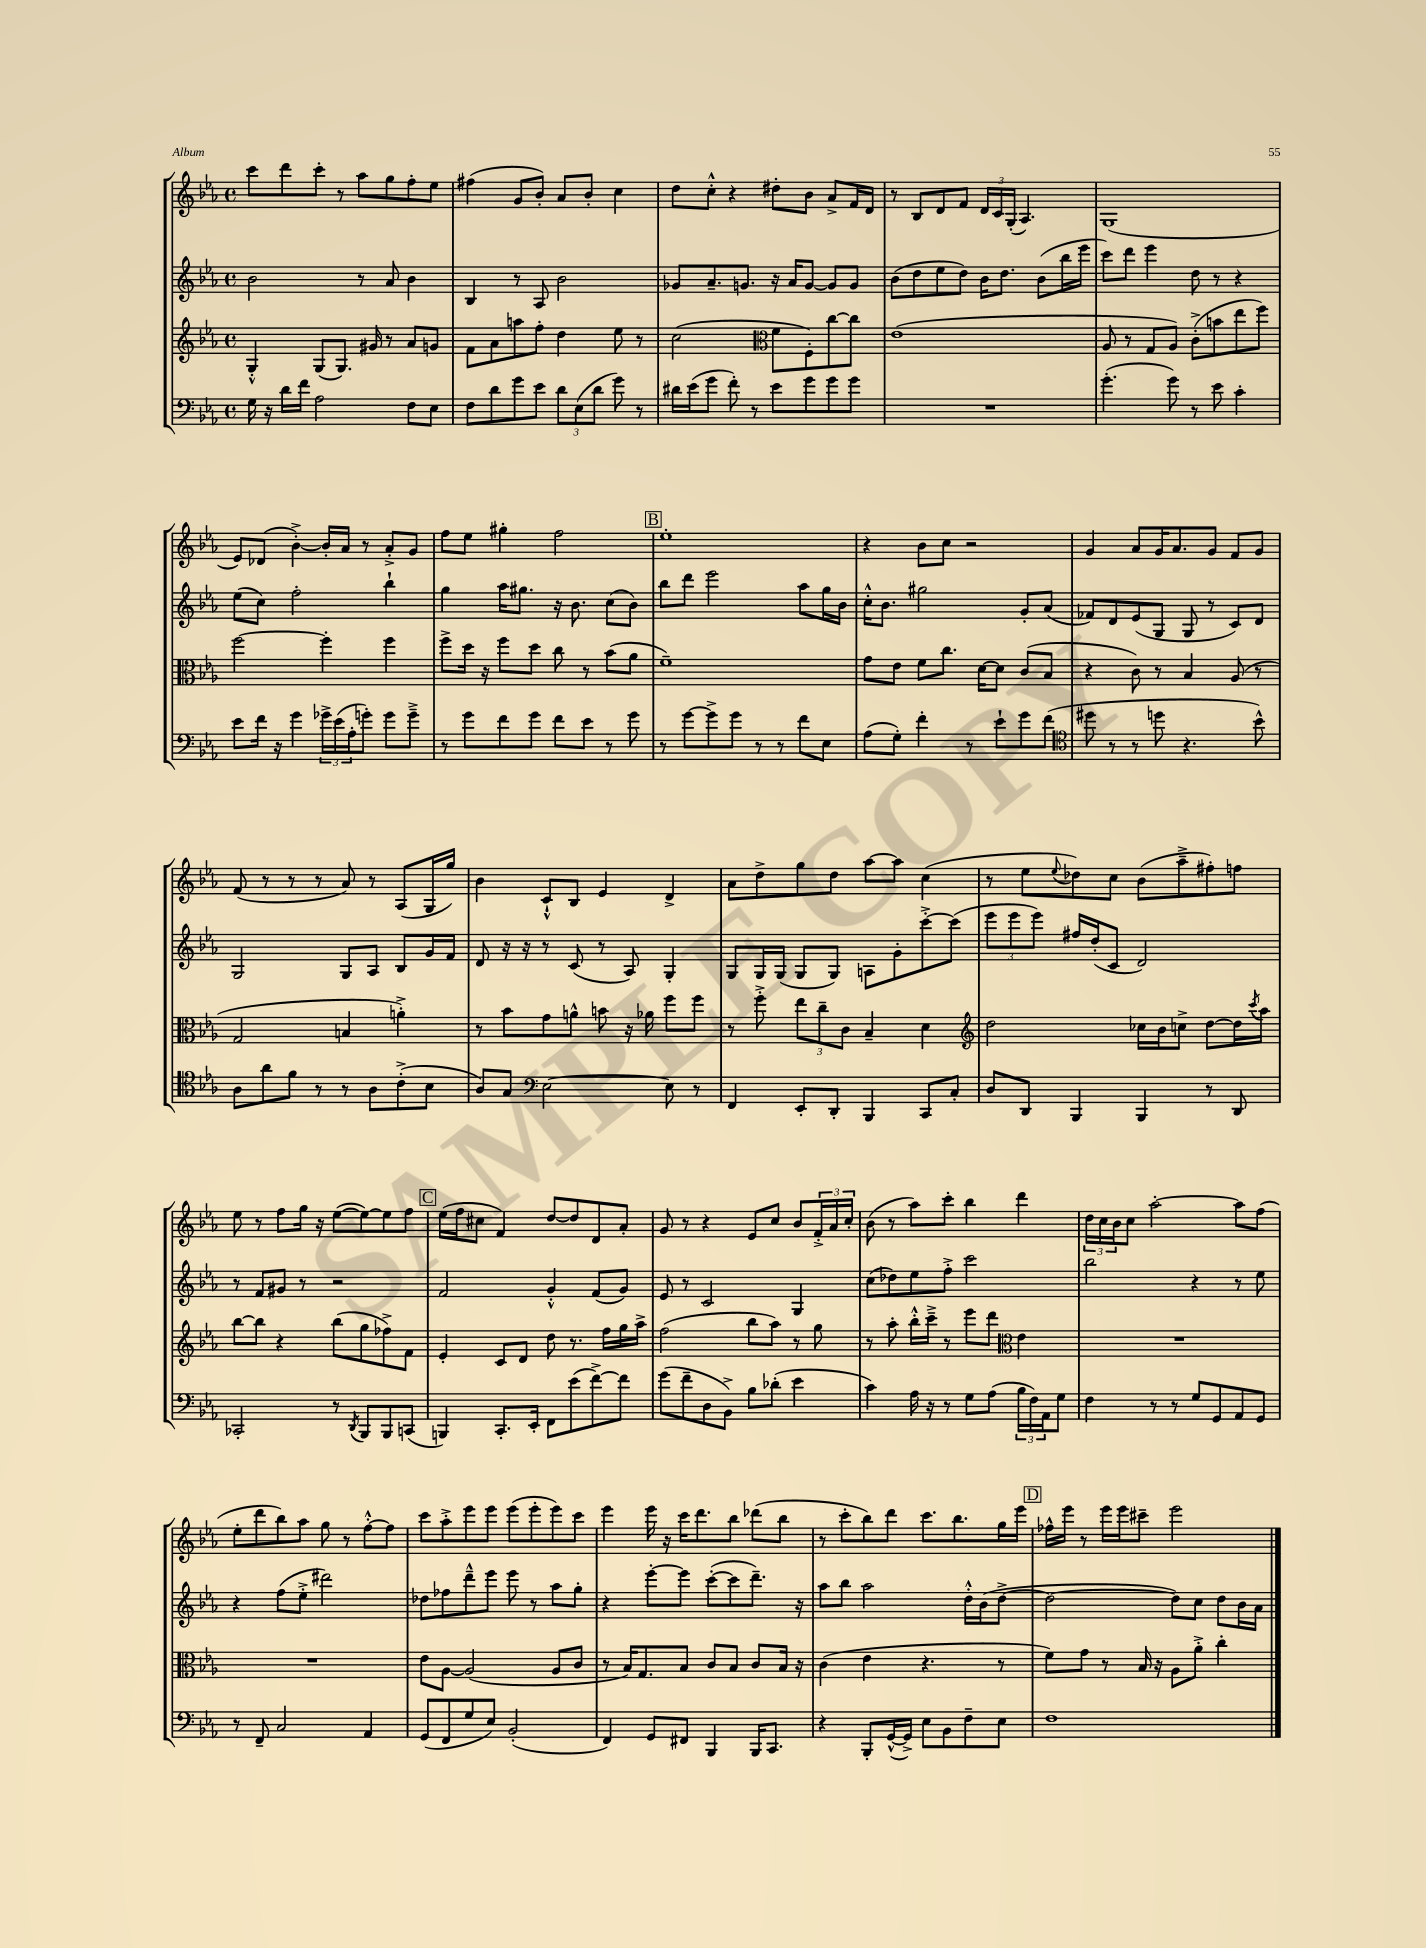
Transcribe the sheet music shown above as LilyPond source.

<<
\new StaffGroup <<
\new Staff = "s0" {
    \clef treble \key ees \major \defaultTimeSignature \time 4/4
    c'''8 d'''8 c'''8-. r8 aes''8 g''8 f''8-. ees''8 |
    fis''4( g'8 bes'8-.) aes'8 bes'8-. c''4 |
    d''8 c''8-.-^ r4 dis''8-. bes'8 aes'8-> f'16 d'16 |
    r8 bes8 d'8 f'8 \tuplet 3/2 { d'16 c'16 g16-.( } aes4.) |
    g1( |
    ees'8) des'8( bes'4~-.->) bes'16-. aes'16 r8 aes'8-.-> g'8 |
    f''8 ees''8 gis''4-. f''2 |
    \mark \markup { \box "B" } ees''1-. |
    r4 bes'8 c''8 r2 |
    g'4 aes'8 g'16 aes'8. g'8 f'8 g'8 |
    f'8( r8 r8 r8 aes'8) r8 aes8( g16 g''16) |
    bes'4 c'8-!-^ bes8 ees'4 d'4-> |
    aes'8 d''8-> g''8 d''8 aes''8~ aes''8 c''4( |
    r8 ees''8 \appoggiatura { ees''8 } des''8) c''8 bes'8( aes''8---> fis''8-.) f''8 |
    ees''8 r8 f''8 g''16 r16 ees''8~( ees''8~) ees''8 f''8 |
    \mark \markup { \box "C" } ees''16( f''16 cis''8 f'4) d''8~ d''8 d'8 aes'8-. |
    g'8 r8 r4 ees'8 c''8 bes'8 \tuplet 3/2 { f'16-.-> aes'16 c''16-. } |
    bes'8( r8 aes''8) c'''8-. bes''4 d'''4 |
    \tuplet 3/2 { d''16 c''16 bes'16 } c''8 aes''2~-. aes''8 f''8( |
    ees''8-. d'''8 bes''8) aes''8 g''8 r8 f''8~-.-^ f''8 |
    c'''8 aes''8-.-> ees'''8 ees'''8 ees'''8( ees'''8-. ees'''8) c'''8 |
    ees'''4 ees'''16 r16 c'''16 d'''8. bes''8 des'''8( bes''8 |
    r8 c'''8-. bes''8) d'''8 c'''8. bes''8. g''16 ees'''16 |
    \mark \markup { \box "D" } fes''16-^ ees'''16 r8 ees'''16 ees'''16 cis'''8-- ees'''2 \bar "|." |
}
\new Staff = "s1" {
    \clef treble \key ees \major \defaultTimeSignature \time 4/4
    bes'2 r8 aes'8 bes'4 |
    bes4 r8 aes8 bes'2 |
    ges'8 aes'8.-- g'8. r16 aes'16 g'8~ g'8 g'8 |
    bes'8( d''8 ees''8 d''8) bes'16 d''8. bes'8( bes''16 ees'''16 |
    c'''8) d'''8 ees'''4 d''8 r8 r4 |
    ees''8( c''8) f''2-. bes''4-! |
    g''4 aes''16 gis''8. r16 bes'8. c''8( bes'8) |
    \mark \markup { \box "B" } bes''8 d'''8 ees'''2 aes''8 g''16 bes'16 |
    c''16-.-^ bes'8. gis''2 g'8-. aes'8( |
    fes'8) d'8 ees'8( g8 g8 r8 c'8) d'8 |
    g2 g8 aes8 bes8 g'16 f'16 |
    d'8 r16 r16 r8 c'8( r8 aes8) g4-. |
    g8 g16 g16( g8 g8) a8 g'8-. c'''8~-.-> c'''8( |
    \tuplet 3/2 { ees'''8 ees'''8 ees'''8) } fis''16 d''16-.( c'8 d'2) |
    r8 f'8 gis'8 r8 r2 |
    \mark \markup { \box "C" } f'2 g'4-.-^ f'8( g'8) |
    ees'8 r8 c'2 g4 |
    c''8( des''8) ees''8 f''8-.-> c'''2 |
    bes''2 r4 r8 ees''8 |
    r4 f''8( ees''8-.-> dis'''2) |
    des''8 fes''8 d'''8---^ ees'''8 ees'''8 r8 aes''8 g''8-. |
    r4 ees'''8~-. ees'''8 c'''8~-.( c'''8 d'''8.--) r16 |
    aes''8 bes''8 aes''2 d''16-.-^ bes'16( d''8~-> |
    \mark \markup { \box "D" } d''2~ d''8) c''8 d''8 bes'16 aes'16 \bar "|." |
}
\new Staff = "s2" {
    \clef treble \key ees \major \defaultTimeSignature \time 4/4
    g4-.-^ g8( g8.) gis'16 r8 aes'8 g'8 |
    f'8 aes'8 a''8 f''8-. d''4 ees''8 r8 |
    c''2( \clef alto f'8 f8-.) c''8~ c''8 |
    ees'1( |
    aes8 r8 g8 aes8) c'8-.->( b'8 ees''8 f''8) |
    f''2~ f''4-. f''4 |
    f''8-> d''16 r16 f''8 d''8 c''8 r8 bes'8( aes'8 |
    \mark \markup { \box "B" } f'1--) |
    g'8 ees'8 f'8 c''8. d'16~ d'8 c'8( bes8 |
    r4 c'8) r8 bes4 aes8( r8 |
    g2 b4 a'4-.->) |
    r8 bes'8 g'8 a'8-^ b'8 r16 aes'16 f''8 f''8 |
    r8 f''8-.-> \tuplet 3/2 { ees''8 c''8-- c'8 } bes4-- d'4 |
    \clef treble d''2 ces''16 bes'16 c''8-> d''8~ d''16 \acciaccatura { c'''8 } aes''16 |
    bes''8~ bes''8 r4 bes''8( g''8 fes''8->) f'8 |
    \mark \markup { \box "C" } ees'4-. c'8 d'8 d''8 r8. f''16 g''16 aes''16-> |
    f''2( bes''8 aes''8) r8 g''8 |
    r8 aes''8-. bes''16-.-^ c'''16---> r8 ees'''8 d'''8 \clef alto ees'4 |
    R1 |
    R1 |
    ees'8 aes8~ aes2( aes8 c'8 |
    r8 bes16) g8. bes8 c'8 bes8 c'8 bes16 r16 |
    c'4( ees'4 r4. r8 |
    \mark \markup { \box "D" } f'8) g'8 r8 bes16 r16 aes8 aes'8-.-> c''4-. \bar "|." |
}
\new Staff = "s3" {
    \clef bass \key ees \major \defaultTimeSignature \time 4/4
    g16 r16 d'16 f'16 aes2 f8 ees8 |
    f8 d'8 g'8 ees'8 \tuplet 3/2 { d'8 ees8( d'8 } g'8) r8 |
    dis'16 ees'16( g'8 f'8-.) r8 ees'8 g'8 g'8 g'8 |
    R1 |
    g'4.-.( g'8) r8 ees'8 c'4-. |
    ees'8 f'16 r16 g'4 \tuplet 3/2 { ges'16-> ees'16( aes16-. } g'8-.) g'8 g'8---> |
    r8 g'8 f'8 g'8 f'8 ees'8 r8 g'8 |
    \mark \markup { \box "B" } r8 g'8~ g'8-> g'8 r8 r8 f'8 ees8 |
    aes8( g8-.) f'4-. r8 ees'8-! g'8 f'8( |
    \clef tenor dis''8 r8 r8 d''8 r4. bes'8-^) |
    aes8 aes'8 f'8 r8 r8 aes8 c'8-.->( bes8 |
    aes8) g8 \clef bass ees2~ ees8 r8 |
    f,4 ees,8-. d,8-. bes,,4 c,8 c8-. |
    d8 d,8 bes,,4 bes,,4 r8 d,8 |
    ces,2-. r8 \acciaccatura { d,8 } bes,,8 bes,,8 c,8( |
    \mark \markup { \box "C" } b,,4) c,8.-. ees,16-. f,8 ees'8( f'8~->) f'8 |
    g'8( f'8-- d8 bes,8->) bes8 des'8-.( ees'4 |
    c'4) aes16 r16 r8 g8 aes8( \tuplet 3/2 { bes16 f16) aes,16 } g8 |
    f4 r8 r8 g8 g,8 aes,8 g,8 |
    r8 f,8-- c2 aes,4 |
    g,8( f,8 g8 ees8) bes,2-.( |
    f,4) g,8 fis,8 bes,,4 bes,,16 c,8. |
    r4 bes,,8-. g,16~-^( g,16->) ees8 bes,8 f8-- ees8 |
    \mark \markup { \box "D" } f1 \bar "|." |
}
>>
>>
\layout { \context { \Score \remove "Bar_number_engraver" } }
